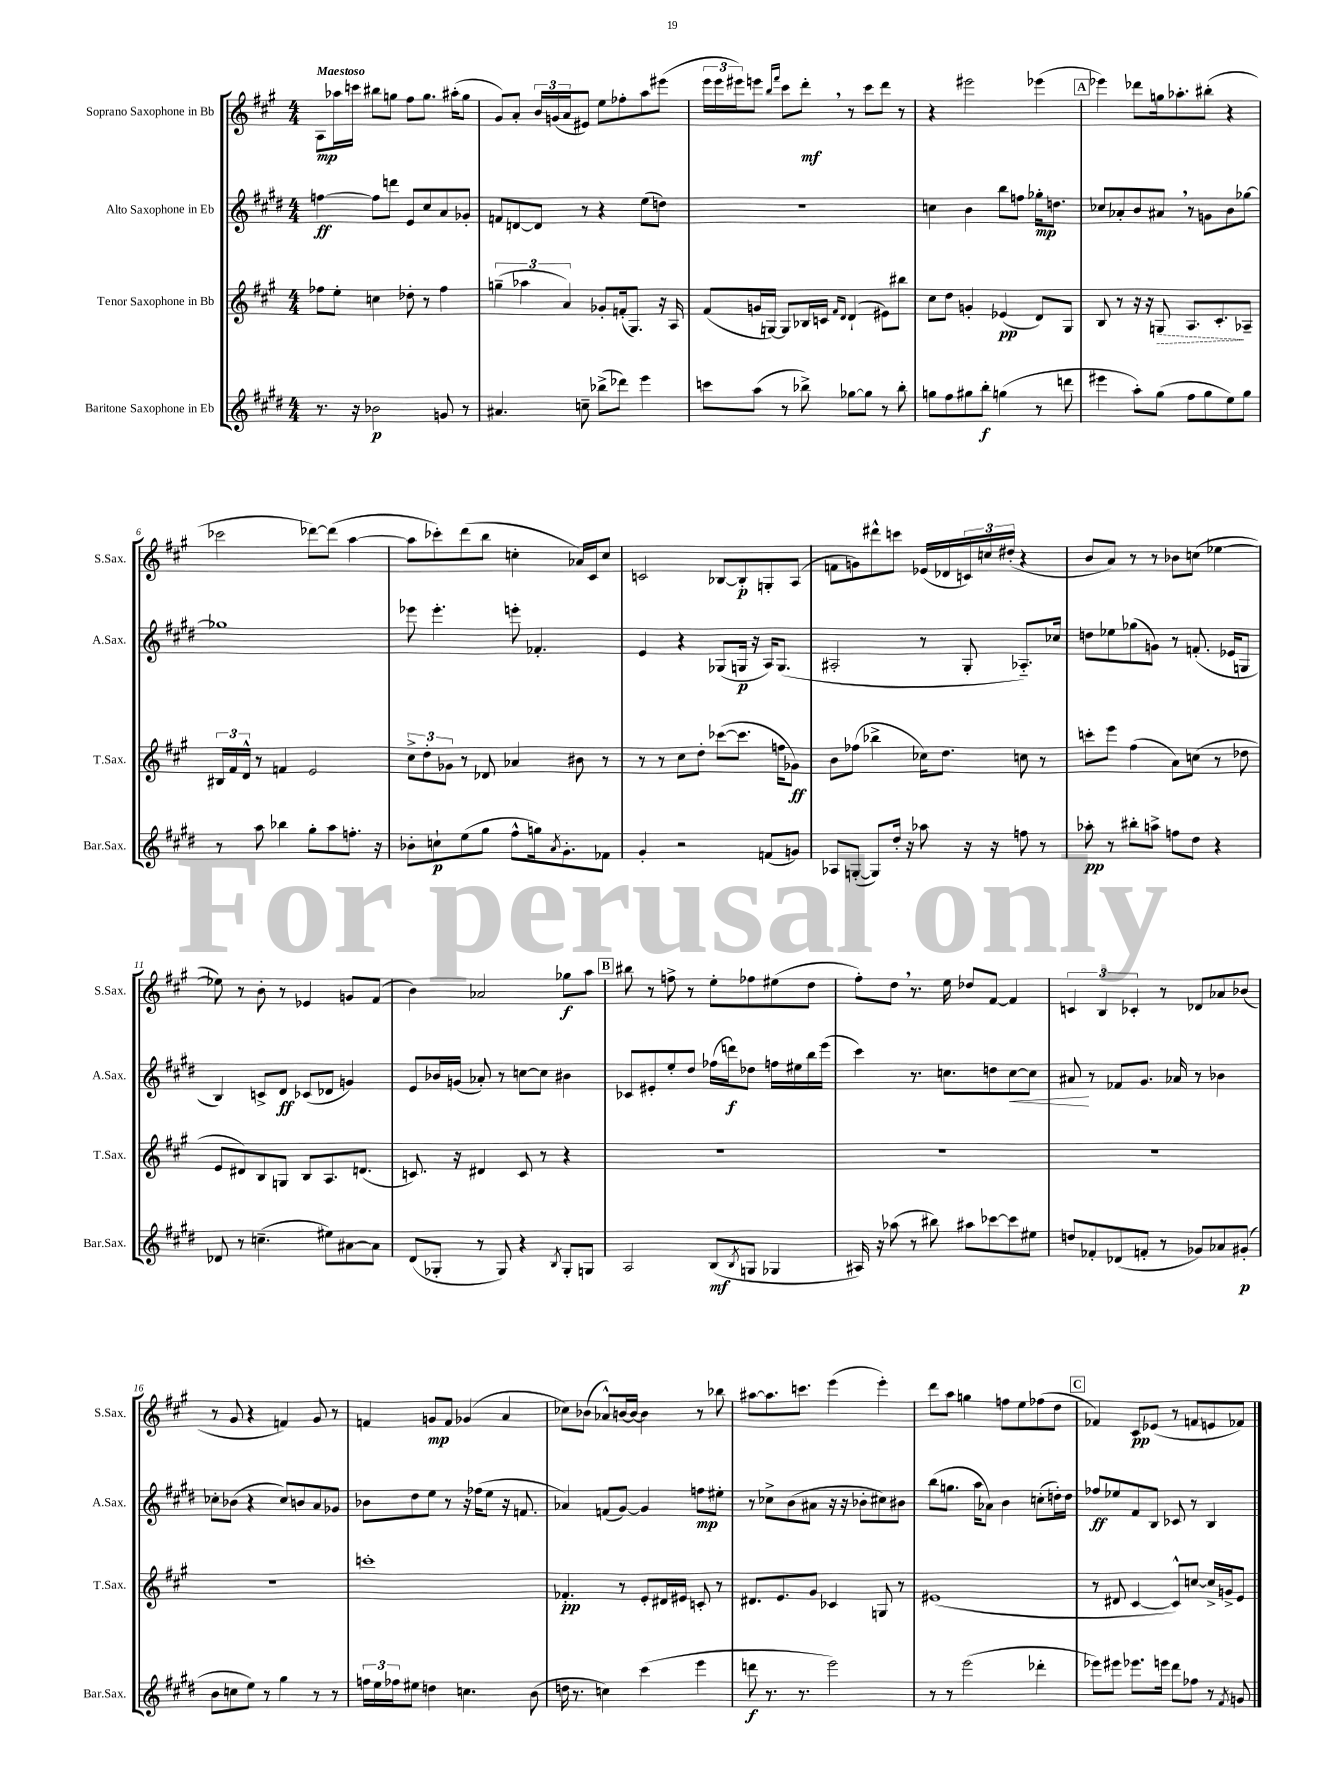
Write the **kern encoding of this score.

**kern	**kern	**kern	**kern
*staff4	*staff3	*staff2	*staff1
*clefG2	*clefG2	*clefG2	*clefG2
*k[f#c#g#d#]	*k[f#c#g#]	*k[f#c#g#d#]	*k[f#c#g#]
*M4/4	*M4/4	*M4/4	*M4/4
8.r	8ff-	[4ff	8A
.	8ee'	.	16aa-
16r	.	.	16ccc
2b-	4cc	8ff]	8bb#
.	.	8ddd	8gg
.	8dd-'	8e	8ff#
.	8r	8cc#	8.gg
8g	4ff-	8a	.
.	.	.	(16aa#'
8r	.	8g-'	8gg
=	=	=	=
4.a#	(6gg~	8f	8g#)
.	.	[8d	8a'
.	6aa-	.	.
.	.	8d]	24b
.	.	.	(24g
.	6a)	.	24a
8cc~	.	8r	8e#)
(8bb-^	8g-'	4r	8ee
8ddd-)	(16f'	.	8ff-'
.	8.G#)	.	.
4eee	.	(8ee	8aa
.	16r	8dd)	(8eee#
.	16A	.	.
=	=	=	=
8ccc	(8f#	1r	24eee
.	.	.	24eee
.	.	.	24eee#)
(8aa	16g	.	8eee
.	[16G)	.	.
.	.	.	16qqbb
.	.	.	16qqfff#
8r	8G]	.	8ccc#
8bb-^)	16B-	.	8ddd'
.	16c	.	.
.	16qqf#	.	.
.	16qqd	.	.
[8gg-	(4d`	.	8r
8gg-]	.	.	8ccc#
8r	8e#)	.	8ddd
8bb-'	8bb#	.	8r
=	=	=	=
8gg	8cc#	4cc	4r
8ff#	8dd	.	.
8gg#	4g'	4b	2eee#
8bb'	.	.	.
(4gg	(4e-	8bb	.
.	.	8ff	.
8r	8d)	16gg-'	(4eee-
.	.	8.dd	.
8ddd	8G#	.	.
=	=	=	=
4eee#	8B	8cc-	4eee-)
.	8r	8a-'	.
8aa')	16r	8b	8ddd-
.	16r	.	.
(8gg#	8G	8a#	16gg
.	.	.	8.aa-'
8ff#	8.A	8r	.
8gg#	.	8g	(8bb#'
.	8.c#'	.	.
8ee)	.	8b	4r
8gg#	8A-~	[8gg-	.
=	=	=	=
8r	24B#	1gg-]	2ccc-
.	24f#	.	.
.	24d^^	.	.
8aa	8r	.	.
4bb-	4f	.	.
8gg#'	2e	.	[8ddd-)
8aa	.	.	(8ddd-]
8.ff'	.	.	[4aa
16r	.	.	.
=	=	=	=
8b-'	12cc#^	8eee-	8aa]
.	12dd'	.	.
8cc`	.	4.eee-'	8ccc-')
.	12g-	.	.
(8ee	8r	.	(8ddd
8gg#	8d-	.	8bb
8ff#^^	4a-	8eee'	4cc'
16gg)	.	4.f-'	.
8qa	.	.	.
8.g#'	.	.	.
.	8b#	.	16a-)
.	.	.	16c#
8f-	8r	.	8cc
=	=	=	=
4g#'	8r	4e	2c
.	8r	.	.
2r	8cc#	4r	.
.	8dd'	.	.
.	([8ccc-	(8G-	[8B-
.	8.ccc-]	16G	8B-']
.	.	16r	.
(8f	.	16A)	8G'
.	16ff	(8.G	.
8g)	8g-)	.	(8A
=	=	=	=
8A-	8b	2A#'	8f
([8G'	(8ff-	.	8g)
8G])	4bb-^	.	8ddd#^^
16dd#'	.	.	8ccc
16r	.	.	.
8aa-	16cc-)	8r	(16e-
.	8.dd	.	16d-
16r	.	8G#'	24c)
.	.	.	24cc
16r	.	.	.
.	.	.	(24dd#'
8ff	8cc	8.A-'~)	4r
8r	8r	.	.
.	.	16cc-	.
=	=	=	=
8aa-'	8ccc'	8dd	8b
8r	8eee	8ee-	8a)
8bb#'	(4ff#	(8gg-	8r
8aa^	.	8g)	8r
8ff	8a)	8r	8b-
8dd#	(8cc	(8.f'	(8cc
4r	8r	.	[4ee-
.	.	16e-	.
.	8dd-	8G	.
=	=	=	=
8d-	8e	4B)	8ee-])
8r	8d#)	.	8r
(4.cc~	8B	8c^	8b'
.	8G	8d#	8r
.	8B	(8c-	4e-
8ee#)	8.A	8d-	.
[8a#	.	4g)	8g
.	(8.d	.	.
8a#]	.	.	(8f#
=	=	=	=
(8d#	8.c)	8e	4b)
8G-'	.	16b-	.
.	16r	(16g	.
8r	4d#	8a-')	2a-
8G-)	.	8r	.
4r	8c	[8cc	.
.	8r	8cc]	.
8qB	.	.	.
8G-'	4r	4b#	8gg-
8G	.	.	8aa
=	=	=	=
2A	1r	8c-	8bb#
.	.	8e#'	8r
.	.	8ee'	8ff^
.	.	8dd#	8r
(8B	.	(16ff-	8ee'
.	.	16ddd)	.
8qB	.	.	.
8G	.	8dd-	8ff-
4G-	.	16ff	(8ee#
.	.	16ee#	.
.	.	16bb	8dd
.	.	(16eee	.
=	=	=	=
16A#)	1r	4ccc#)	8ff#')
16r	.	.	.
(8aa-	.	.	8dd
8r	.	8.r	8.r
8bb#)	.	.	.
.	.	8.cc	16ee
8aa#	.	.	8dd-
[8ccc-	.	8dd	[8f#
8ccc-]	.	[8cc	4f#]
8ee#	.	8cc]	.
=	=	=	=
8dd	1r	8a#	6c
8f-'	.	8r	.
.	.	.	6B
(8d-	.	8f-	.
.	.	.	6c-'
8f'	.	8.g#	.
8r	.	.	8r
.	.	16a-	.
8g-)	.	8r	8d-
8a-	.	4b-	8a-
(8g#'	.	.	(8b-
=	=	=	=
8b	1r	8cc-'	8r
8cc	.	(8b-	8g#
8ee)	.	4r	4r
8r	.	.	.
4gg#	.	8cc-)	4f)
.	.	8b	.
8r	.	8a	8g#
8r	.	8g-	8r
=	=	=	=
24ff	1ccc'	8b-	4f
24ee	.	.	.
24ff-	.	.	.
8ee#	.	8dd#	.
4dd	.	8ee	8g
.	.	8r	8f
4.cc	.	16r	(4g-
.	.	(16ff-	.
.	.	8ee	.
.	.	16r	4a
.	.	8.f	.
(8b	.	.	.
=	=	=	=
16dd	4.f-'	4a-)	8cc-)
8.r	.	.	.
.	.	.	(8b-
4cc)	.	(8f	8a-^^)
.	8r	[8g#)	[16b
.	.	.	16b_
(4ccc#	8e'	4g#]	4b]
.	16d#	.	.
.	16e#	.	.
4eee	8c'	8ff	8r
.	8r	8ee#'	8bb-
=	=	=	=
8ddd	8.d#	8r	[8aa#
8.r	.	8cc-^	8.aa#]
.	8.e	.	.
.	.	(8b	.
8.r	.	.	8.ccc
.	8g#	8a#	.
2eee)	4c-	16r	(4eee
.	.	16r	.
.	.	8b-'	.
.	8G	8cc#)	4eee')
.	8r	8b#	.
=	=	=	=
8r	(1e#	(8bb	8ddd
8r	.	8.gg	8aa
(2eee	.	.	4gg
.	.	16aa	.
.	.	8a-)	.
.	.	4b	8ff
.	.	.	8ee
4ddd-'	.	(8cc'	(8ff-
.	.	16dd')	8dd
.	.	16dd	.
=	=	=	=
8eee-)	8r	8ff-	4f-)
8eee#	8d#	8ee-	.
8.eee-	[4c#	8f#	8c#
.	.	8B	(8e-
16eee	.	.	.
8ddd#	8c#^^])	8c-	8r
8ff-	[8cc	8r	8f
8r	16cc^]	4B	8e
.	16g^	.	.
8qf#	.	.	.
8g	8e	.	8f-)
==	==	==	==
*-	*-	*-	*-
